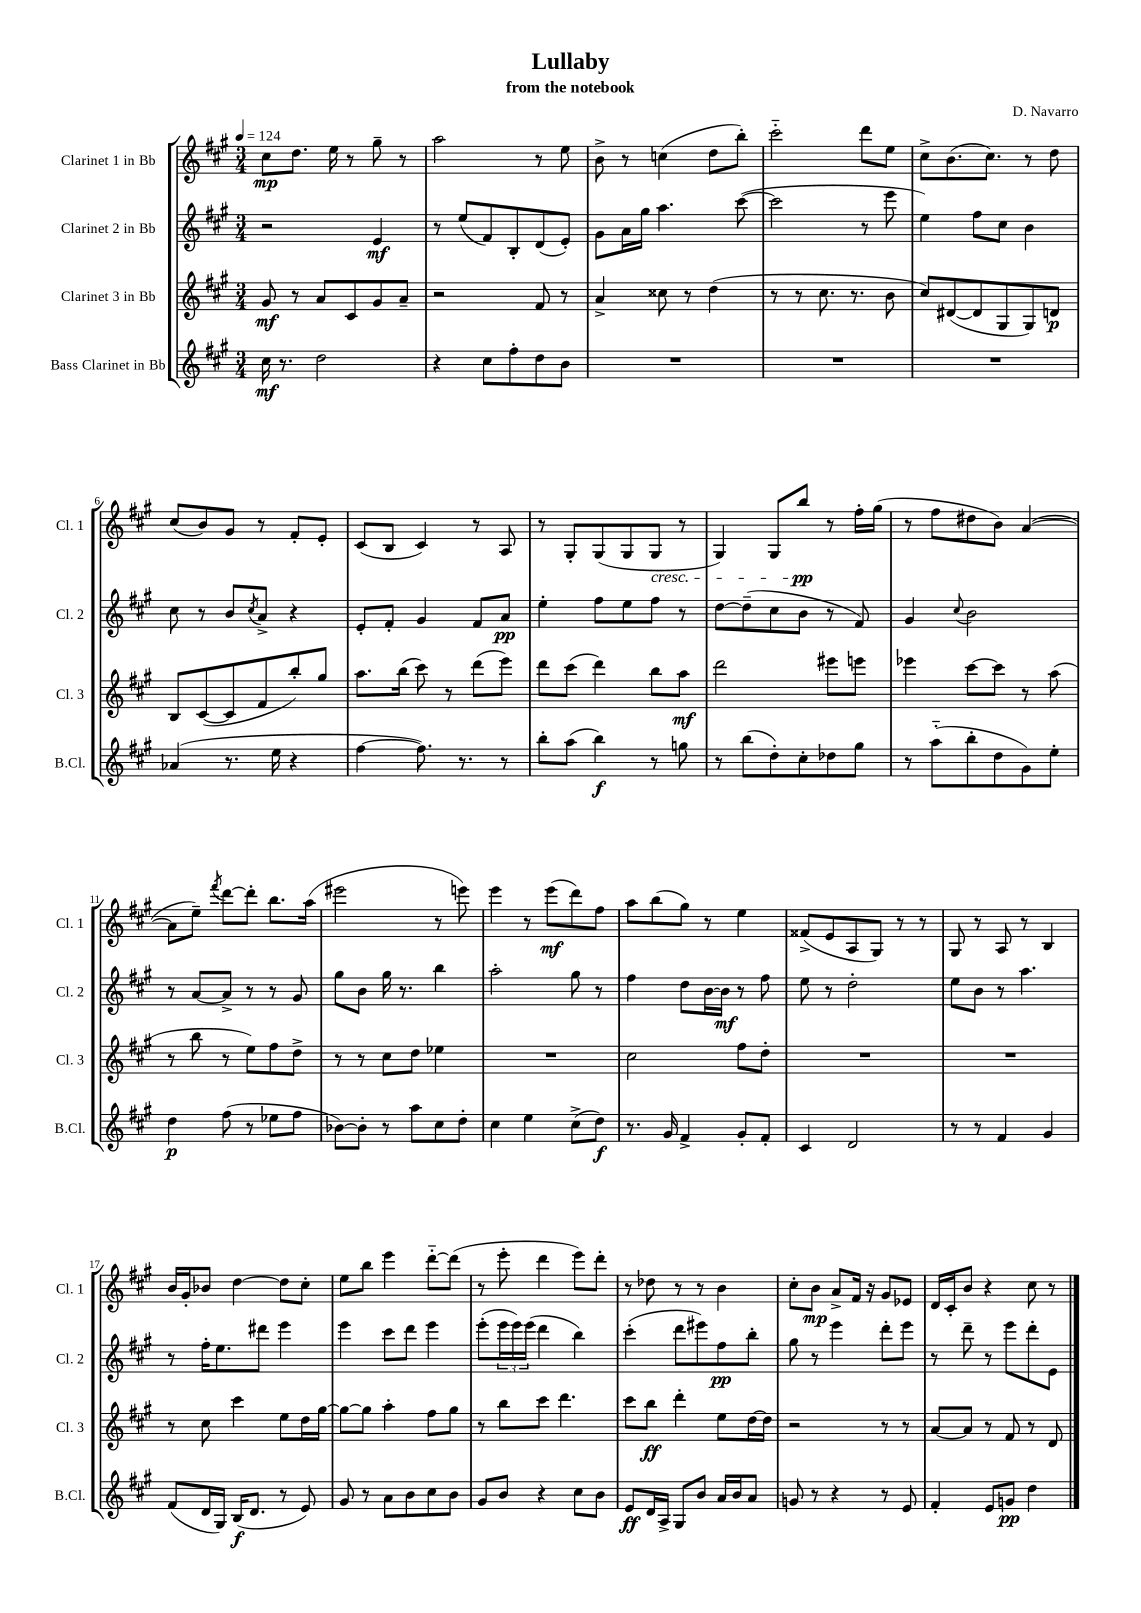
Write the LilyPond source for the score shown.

\header { title = "Lullaby" composer = "D. Navarro" subtitle = "from the notebook" }
<<
\new StaffGroup <<
\new Staff = "s0" \with { instrumentName = "Clarinet 1 in Bb" shortInstrumentName = "Cl. 1" } {
    \clef treble \key a \major \numericTimeSignature \time 3/4 \tempo 4 = 124
    cis''8\mp d''8. e''16 r8 gis''8-- r8 |
    a''2 r8 e''8 |
    b'8-> r8 c''4( d''8 b''8-.) |
    cis'''2-_ d'''8 e''8 |
    cis''8-> b'8.( cis''8.) r8 d''8 |
    cis''8( b'8) gis'8 r8 fis'8-. e'8-. |
    cis'8( b8 cis'4) r8 a8 |
    r8 gis8-. gis8( gis8 gis8\cresc r8 |
    gis4) gis8 b''8\pp\! r8 fis''16-. gis''16( |
    r8 fis''8 dis''8 b'8) a'4~( |
    a'8 e''8--) \acciaccatura { fis'''8 } d'''8~ d'''8-. b''8. a''16( |
    eis'''2 r8 e'''8) |
    e'''4 r8 e'''8\mf( d'''8) fis''8 |
    a''8 b''8( gis''8) r8 e''4 |
    fisis'8->( e'8 a8 gis8) r8 r8 |
    gis8 r8 a8 r8 b4 |
    b'16 gis'16-. bes'8 d''4~ d''8 cis''8-. |
    e''8 b''8 e'''4 d'''8~-_ d'''8( |
    r8 e'''8-. d'''4 e'''8) d'''8-. |
    r8 des''8 r8 r8 b'4 |
    cis''8-. b'8\mp a'8-> fis'16 r16 gis'8 ees'8 |
    d'16 cis'16-. b'8 r4 cis''8 r8 \bar "|." |
}
\new Staff = "s1" \with { instrumentName = "Clarinet 2 in Bb" shortInstrumentName = "Cl. 2" } {
    \clef treble \key a \major \numericTimeSignature \time 3/4
    r2 e'4\mf |
    r8 e''8( fis'8) b8-. d'8( e'8-.) |
    gis'8 a'16 gis''16 a''4. cis'''8~( |
    cis'''2 r8 e'''8 |
    e''4) fis''8 cis''8 b'4 |
    cis''8 r8 b'8 \acciaccatura { cis''8 } a'8-> r4 |
    e'8-. fis'8-. gis'4 fis'8 a'8\pp |
    e''4-. fis''8 e''8 fis''8 r8 |
    d''8~ d''8--( cis''8 b'8 r8 fis'8) |
    gis'4 \appoggiatura { cis''8 } b'2 |
    r8 a'8~ a'8-> r8 r8 gis'8 |
    gis''8 b'8 gis''16 r8. b''4 |
    a''2-. gis''8 r8 |
    fis''4 d''8 b'16~ b'16\mf r8 fis''8 |
    e''8 r8 d''2-. |
    e''8 b'8 r8 a''4. |
    r8 fis''16-. e''8. dis'''8 e'''4 |
    e'''4 cis'''8 d'''8 e'''4 |
    e'''8-.( \tuplet 3/2 { e'''16 e'''16) e'''16( } d'''4 b''4) |
    cis'''4-.( d'''8 eis'''8) fis''8\pp b''8-. |
    gis''8 r8 e'''4 d'''8-. e'''8 |
    r8 d'''8-- r8 e'''8 d'''8-. e'8 \bar "|." |
}
\new Staff = "s2" \with { instrumentName = "Clarinet 3 in Bb" shortInstrumentName = "Cl. 3" } {
    \clef treble \key a \major \numericTimeSignature \time 3/4
    gis'8\mf r8 a'8 cis'8 gis'8 a'8-- |
    r2 fis'8 r8 |
    a'4-> cisis''8 r8 d''4( |
    r8 r8 cis''8. r8. b'8 |
    cis''8) dis'8~( dis'8 gis8 gis8) d'8\p |
    b8 cis'8~( cis'8 fis'8 b''8-.) gis''8 |
    a''8. b''16( cis'''8) r8 d'''8( e'''8) |
    d'''8 cis'''8( d'''4) b''8 a''8\mf |
    d'''2 eis'''8 e'''8 |
    ees'''4 cis'''8~ cis'''8 r8 a''8( |
    r8 b''8 r8 e''8) fis''8 d''8-> |
    r8 r8 cis''8 d''8 ees''4 |
    R2. |
    cis''2 fis''8 d''8-. |
    R2. |
    R2. |
    r8 cis''8 cis'''4 e''8 d''16 gis''16~ |
    gis''8~ gis''8 a''4-. fis''8 gis''8 |
    r8 b''8 cis'''8 d'''4. |
    cis'''8 b''8\ff d'''4-. e''8 d''16~ d''16 |
    r2 r8 r8 |
    a'8~ a'8 r8 fis'8 r8 d'8 \bar "|." |
}
\new Staff = "s3" \with { instrumentName = "Bass Clarinet in Bb" shortInstrumentName = "B.Cl." } {
    \clef treble \key a \major \numericTimeSignature \time 3/4
    cis''16\mf r8. d''2 |
    r4 cis''8 fis''8-. d''8 b'8 |
    R2. |
    R2. |
    R2. |
    aes'4( r8. e''16 r4 |
    fis''4~ fis''8.) r8. r8 |
    b''8-. a''8( b''4\f) r8 g''8 |
    r8 b''8( d''8-.) cis''8-. des''8 gis''8 |
    r8 a''8-_( b''8-. d''8 gis'8) e''8-. |
    d''4\p fis''8( r8 ees''8 fis''8 |
    bes'8~) bes'8-. r8 a''8 cis''8 d''8-. |
    cis''4 e''4 cis''8->( d''8\f) |
    r8. gis'16 fis'4-> gis'8-. fis'8-. |
    cis'4 d'2 |
    r8 r8 fis'4 gis'4 |
    fis'8( d'16 gis16) b16\f( d'8. r8 e'8) |
    gis'8 r8 a'8 b'8 cis''8 b'8 |
    gis'8 b'8 r4 cis''8 b'8 |
    e'8\ff d'16 a16-> gis8 b'8 a'16 b'16 a'8 |
    g'8 r8 r4 r8 e'8 |
    fis'4-. e'8 g'8\pp d''4 \bar "|." |
}
>>
>>
